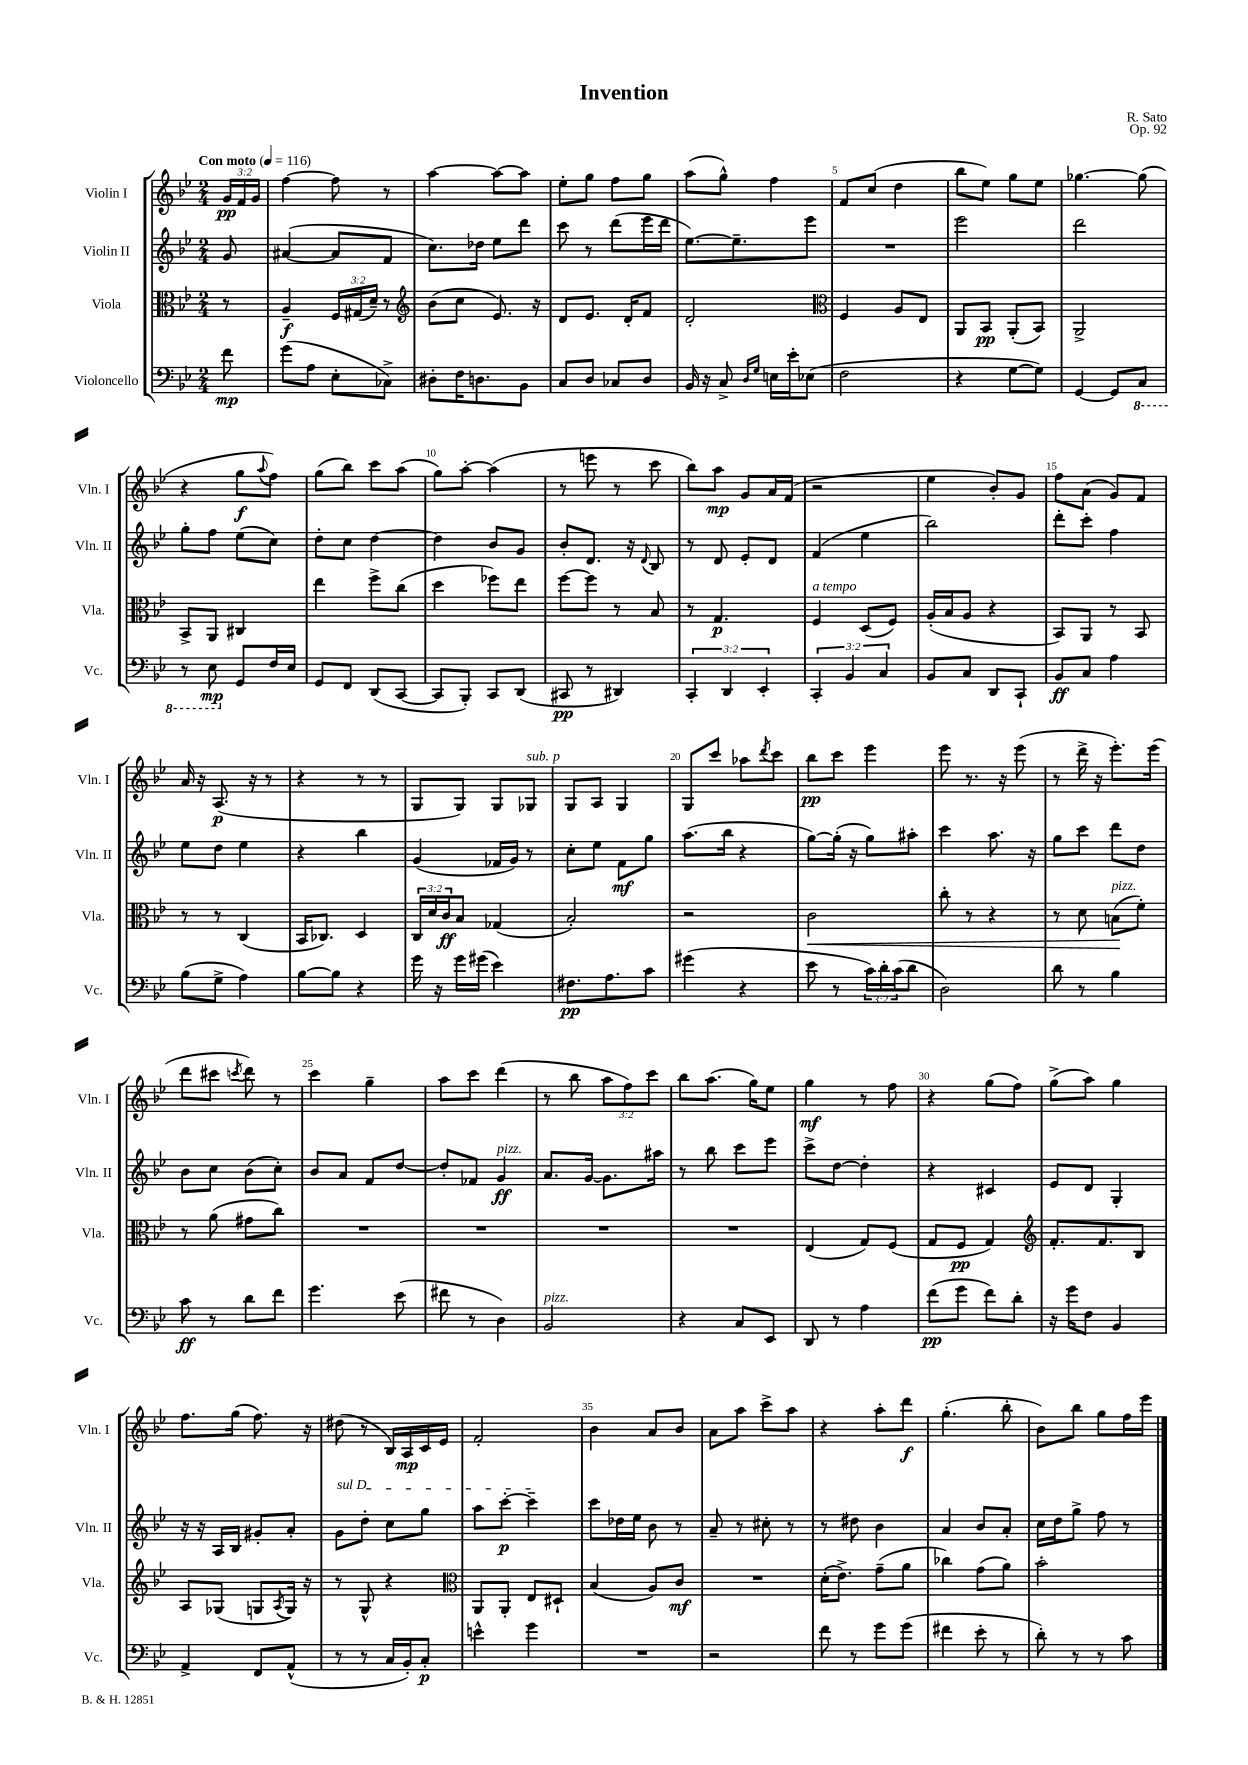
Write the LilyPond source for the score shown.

\header { title = "Invention" composer = "R. Sato" opus = "Op. 92" }
<<
\new StaffGroup <<
\new Staff = "s0" \with { instrumentName = "Violin I" shortInstrumentName = "Vln. I" } {
    \clef treble \key bes \major \numericTimeSignature \time 2/4 \override Staff.TupletNumber.text = #tuplet-number::calc-fraction-text \partial 8 \tempo "Con moto" 4 = 116
    \tuplet 3/2 { g'16\pp f'16 g'16 } |
    f''4~ f''8 r8 |
    a''4~ a''8~ a''8 |
    ees''8-. g''8 f''8 g''8 |
    a''8( g''8-^) f''4 |
    f'8 c''8( d''4 |
    bes''8 ees''8) g''8 ees''8 |
    ges''4.~ ges''8( |
    r4 g''8\f \appoggiatura { a''8 } f''8) |
    g''8( bes''8) c'''8 a''8( |
    g''8) a''8~-. a''4( |
    r8 e'''8 r8 c'''8 |
    bes''8) a''8\mp g'8 a'16 f'16( |
    r2 |
    ees''4 bes'8-.) g'8 |
    f''8 a'8( g'8) f'8 |
    a'16 r16 a8.\p( r16 r8 |
    r4 r8 r8 |
    g8 g8) g8 ges8^\markup { \italic "sub. p" } |
    g8 a8 g4 |
    g8 c'''8 aes''8 \acciaccatura { d'''8 } c'''8 |
    bes''8\pp c'''8 ees'''4 |
    ees'''8 r8. r16 ees'''8( |
    r8 d'''16-> r16 ees'''8.-.) ees'''16( |
    d'''8 cis'''8 \acciaccatura { c'''8 } d'''8) r8 |
    c'''4 g''4-- |
    a''8 c'''8 d'''4( |
    r8 bes''8 \tuplet 3/2 { a''8 f''8) c'''8 } |
    bes''8 a''8.( g''16) ees''8 |
    g''4\mf r8 f''8 |
    r4 g''8( f''8) |
    g''8->( a''8) g''4 |
    f''8. g''16( f''8.) r16 |
    dis''8( r8 bes16) a16\mp c'16 ees'16 |
    f'2-. |
    bes'4 a'8 bes'8 |
    a'8 a''8 c'''8-> a''8 |
    r4 a''8-. d'''8\f |
    g''4.-.( bes''8-. |
    bes'8) bes''8 g''8 f''16 ees'''16 \bar "|." |
}
\new Staff = "s1" \with { instrumentName = "Violin II" shortInstrumentName = "Vln. II" } {
    \clef treble \key bes \major \numericTimeSignature \time 2/4 \partial 8
    g'8 |
    ais'4~( ais'8 f'8 |
    c''8.) des''16 ees''8 d'''8 |
    c'''8 r8 d'''8( ees'''16 d'''16 |
    ees''8.~) ees''8.-- ees'''8 |
    R2 |
    ees'''2 |
    d'''2 |
    g''8-. f''8 ees''8( c''8) |
    d''8-. c''8 d''4~ |
    d''4 bes'8 g'8 |
    bes'8-. d'8. r16 \appoggiatura { d'8 } bes8 |
    r8 d'8 ees'8-. d'8 |
    f'4( ees''4 |
    bes''2) |
    d'''8-. c'''8-. f''4 |
    ees''8 d''8 ees''4 |
    r4 bes''4 |
    g'4( fes'16 g'16) r8 |
    c''8-. ees''8 f'8\mf g''8 |
    a''8.( bes''16 r4 |
    g''8~) g''16-.( r16 g''8) ais''8-. |
    c'''4 a''8. r16 |
    g''8 c'''8 d'''8 d''8 |
    bes'8 c''8 bes'8( c''8-.) |
    bes'8 a'8 f'8 d''8~ |
    d''8-. fes'8 g'4\ff^\markup { \italic "pizz." } |
    a'8. g'16~ g'8. ais''16 |
    r8 bes''8 c'''8 ees'''8 |
    c'''8-> d''8~ d''4-. |
    r4 cis'4 |
    ees'8 d'8 g4-. |
    r16 r16 a16 bes16 gis'8-. a'8-. |
    \once \override TextSpanner.bound-details.left.text = \markup { \italic "sul D" } g'8\startTextSpan d''8-. c''8 g''8 |
    a''8 c'''8~-.\p c'''4--\stopTextSpan |
    c'''8 des''16 ees''16 bes'8 r8 |
    a'8-- r8 cis''8-. r8 |
    r8 dis''8 bes'4 |
    a'4 bes'8 a'8-. |
    c''16 d''16 g''8-> f''8 r8 \bar "|." |
}
\new Staff = "s2" \with { instrumentName = "Viola" shortInstrumentName = "Vla." } {
    \clef alto \key bes \major \numericTimeSignature \time 2/4 \override Staff.TupletNumber.text = #tuplet-number::calc-fraction-text \partial 8
    r8 |
    a4--\f \tuplet 3/2 { f16 gis16( d'16--) } r8 |
    \clef treble bes'8( c''8 ees'8.) r16 |
    d'8 ees'8. d'16-. f'8 |
    d'2-. |
    \clef alto f4 a8 ees8 |
    a,8 bes,8\pp a,8-.( bes,8) |
    a,2-> |
    bes,8-> a,8 cis4 |
    ees''4 f''8-> c''8( |
    d''4 fes''8) ees''8 |
    f''8~ f''8 r8 bes8 |
    r8 g4.\p |
    f4^\markup { \italic "a tempo" } d8( f8) |
    a16-.( bes16 a8 r4 |
    bes,8) a,8 r8 bes,8 |
    r8 r8 c4( |
    bes,16 ces8.) d4 |
    \tuplet 3/2 { c16 d'16 c'16\ff } bes8 ges4( |
    bes2-.) |
    r2 |
    c'2\< |
    c''8-. r8 r4 |
    r8 d'8 b8\!^\markup { \italic "pizz." }( f'8-.) |
    r8 a'8( gis'8 c''8) |
    R2 |
    R2 |
    R2 |
    R2 |
    ees4( g8) f8( |
    g8 f8\pp g4) |
    \clef treble f'8.-. f'8. bes8 |
    a8 ges8( g8 \acciaccatura { a8 } g16) r16 |
    r8 g8-^ r4 |
    \clef alto a,8 a,8-. ees8 dis8-! |
    bes4( a8) c'8\mf |
    R2 |
    d'16-.( ees'8.->) g'8--( a'8 |
    ces''4) g'8( a'8) |
    bes'2-. \bar "|." |
}
\new Staff = "s3" \with { instrumentName = "Violoncello" shortInstrumentName = "Vc." } {
    \clef bass \key bes \major \numericTimeSignature \time 2/4 \override Staff.TupletNumber.text = #tuplet-number::calc-fraction-text \partial 8
    f'8\mp |
    g'8( a8 ees8-. ces8->) |
    dis8-. f16 d8. bes,8 |
    c8 d8 ces8 d8 |
    bes,16 r16 c8-> \grace { d16 g16 } e16 ees'16-. ees8( |
    f2 |
    r4 g8~ g8) |
    g,4~ g,8 \ottava #-1 c,8 |
    r8 ees,8\mp \ottava #0 g,8 f16 ees16 |
    g,8 f,8 d,8( c,8~ |
    c,8 bes,,8-.) c,8 d,8( |
    cis,8\pp r8 dis,4) |
    \tuplet 3/2 { c,4-. d,4 ees,4-. } |
    \tuplet 3/2 { c,4-. bes,4 c4 } |
    bes,8 c8 d,8 c,8-! |
    bes,8\ff c8 a4 |
    bes8( g8-> a4) |
    bes8~ bes8 r4 |
    g'16 r16 g'16 gis'16( ees'4) |
    fis8.\pp a8. c'8 |
    gis'4( r4 |
    ees'8 r8 \tuplet 3/2 { c'16) d'16-. c'16( } d'8 |
    d2) |
    d'8 r8 bes4 |
    c'8\ff r8 d'8 f'8 |
    g'4. ees'8( |
    fis'8 r8 d4) |
    bes,2^\markup { \italic "pizz." } |
    r4 c8 ees,8 |
    d,8 r8 a4 |
    f'8\pp( g'8 f'8) d'8-. |
    r16 g'16 f8 bes,4 |
    a,4-> f,8 a,8-^( |
    r8 r8 c16 bes,16-.) c8-.\p |
    e'4-^ g'4 |
    R2 |
    r2 |
    f'8 r8 g'8 g'8( |
    fis'4 ees'8-. r8 |
    d'8-.) r8 r8 c'8 \bar "|." |
}
>>
>>
\layout { \context { \Score \override BarNumber.break-visibility = ##(#f #t #t) barNumberVisibility = #(every-nth-bar-number-visible 5) } }
